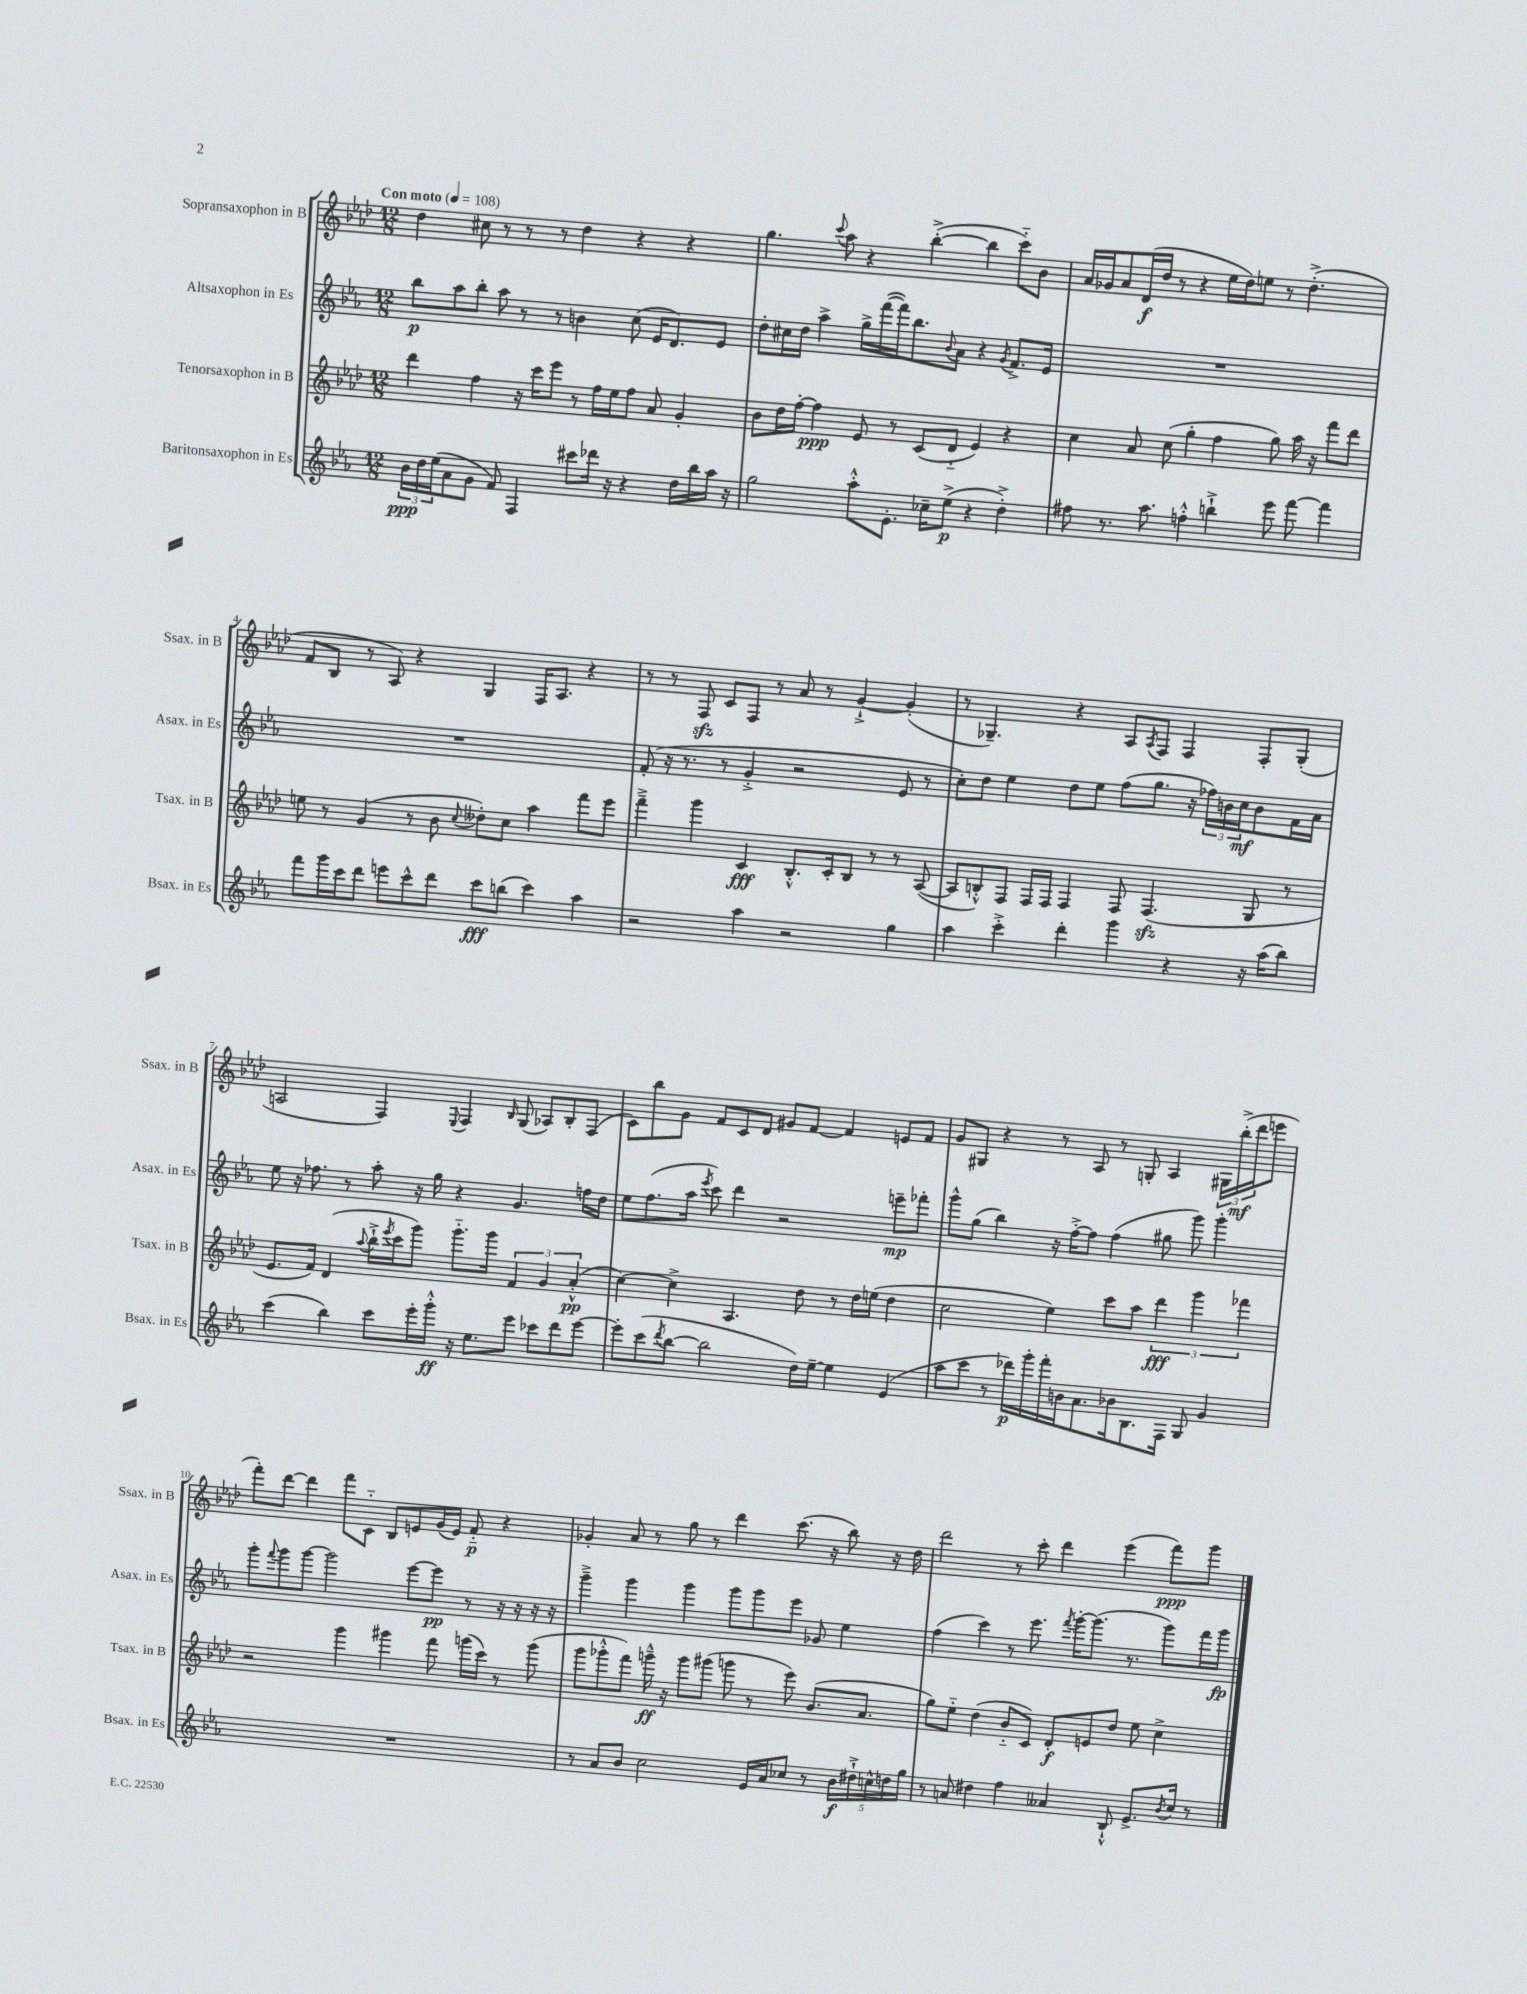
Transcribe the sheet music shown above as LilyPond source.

<<
\new StaffGroup <<
\new Staff = "s0" \with { instrumentName = "Sopransaxophon in B" shortInstrumentName = "Ssax. in B" } {
    \clef treble \key aes \major \numericTimeSignature \time 12/8 \tempo "Con moto" 4 = 108
    des''4 cis''8 r8 r8 r8 des''4 r4 r4 |
    g''4. \appoggiatura { c'''8 } aes''8 r4 bes''4~-.->( bes''4 c'''8-_) bes'8 |
    aes'16 ges'16 aes'8 des'16\f( des''16 r8 r4 ees''16 des''16) e''8 r8 des''4.-.->( |
    f'8 bes8 r8 aes8) r4 g4 f16 aes8. r4 |
    r8 r8 f8\sfz c'8 f8 r8 aes'8 r8 g'4~-!-> g'4-.( |
    r8 ges4.--) r4 aes8 \acciaccatura { aes8 } f8 f4 f8-. ges8-.( |
    a2 f4) \appoggiatura { ees8 } f4 \grace { bes16 } g8( aes8) bes8-. f8( |
    c'8) bes''8 g'8 f'8 c'8 des'8 gis'8 f'8~ f'4 e'8 f'8 |
    g'8 gis8 r4 r8 aes8 r8 g8-. aes4 \tuplet 3/2 { gis16 bes''16-.->\mf( des'''16 } e'''8 |
    f'''8-.) des'''8~ des'''4 f'''8 c'8-_ bes8 e'8 g'16( e'16) f'8-_\p r4 |
    ges'4-. aes'8 r8 g''8 r8 des'''4 c'''8.( r16 bes''8) r16 des''16 |
    des'''2 r8 c'''8-. des'''4 ees'''4( f'''8\ppp) g'''8 \bar "|." |
}
\new Staff = "s1" \with { instrumentName = "Altsaxophon in Es" shortInstrumentName = "Asax. in Es" } {
    \clef treble \key ees \major \numericTimeSignature \time 12/8
    bes''8\p aes''8 bes''8-. aes''8 r8 r8 b'4 c''8( ees'16 d'8.) ees'8 |
    d''8-. cis''16 d''16 aes''4-> g''16-> f'''16~( f'''16) bes''8. \appoggiatura { bes'8 } aes'8 r4 \acciaccatura { g'8 } f'8.-> ees'16 |
    R1. |
    R1. |
    f'8-.( r16 r8. r8 g'4-.-> r2 ees'8 r8 |
    c''8-.) d''8 ees''4 d''8 ees''8 f''8( g''8. r16 \tuplet 3/2 { fes''16) b'16 c''16\mf } b'8 f'16 aes'16 |
    ees''8 r16 fes''8. r8 aes''8-. r16 g''16 r4 g'4. f''16 d''16 |
    ees''8 f''8.( aes''16 \acciaccatura { ees'''8 } c'''8) d'''4 r2 e'''8--\mp fes'''8-. |
    g'''8-^ g''8( bes''4) r16 f''16~-.-> f''8 f''4( gis''8 g'''8) g'''4-. |
    g'''8-. \appoggiatura { f'''8 } g'''8 g'''8~ g'''2 ees'''8~ ees'''8\pp r8 r16 r16 r16 r16 |
    g'''4---> g'''4 g'''4 g'''8 g'''8 ees'''8 ges'8 ees''4 |
    f''4( c'''4) r8 ees'''8. \acciaccatura { f'''8 } g'''16~-. g'''8.( r8. g'''8) f'''16 g'''16\fp \bar "|." |
}
\new Staff = "s2" \with { instrumentName = "Tenorsaxophon in B" shortInstrumentName = "Tsax. in B" } {
    \clef treble \key aes \major \numericTimeSignature \time 12/8
    des'''4 f''4 r16 c'''16 ees'''8 r8 f''16 ees''16 f''8 aes'8 g'4-. |
    bes'8 des''16 f''16~-. f''4\ppp ees'8 r8 c'8( des'8-_ ees'4) r4 |
    c''4 aes'8 c''8( g''4-. f''4 g''8) aes''16 r16 f'''8 des'''8 |
    e''8 r8 g'4( r8 bes'8 \appoggiatura { c''8 } deses''8-.) c''8 aes''4 f'''8 ees'''8 |
    f'''4---> g'''4 c'4\fff bes8.-.-^ c'16-. bes8 r8 r8 aes8~( |
    aes8 b8-.-^) f8 f16 f16 f4 f8 f4.\sfz( g8 r8 |
    ees'8. f'16) des'4( \appoggiatura { aes''8 } bes''16-!-> \acciaccatura { ees'''8 } c'''16 g'''8) g'''8.-_ g'''16 \tuplet 3/2 { f'4 g'4 aes'4-.-^\pp( } |
    c''4~) c''4-> aes4. des''8 r8 des''16 e''16( des''4 |
    c''2 ees''4) c'''8 aes''8 \tuplet 3/2 { des'''4\fff g'''4 fes'''4 } |
    r2 g'''4 gis'''4 f'''8 g'''16( c'''16) r8 g'''8( |
    g'''8 ges'''8-.-^ f'''8) g'''16---^\ff r16 g'''8 gis'''8( g'''8 r8 ees'''8) bes'8.( aes'8. |
    g''8) ees''8-_ des''4( bes'8-_ c'8) des'8-.\f e'8 des''8 ees''8 c''4-> \bar "|." |
}
\new Staff = "s3" \with { instrumentName = "Baritonsaxophon in Es" shortInstrumentName = "Bsax. in Es" } {
    \clef treble \key ees \major \numericTimeSignature \time 12/8
    \tuplet 3/2 { bes'16\ppp d''16 ees''16( } aes'8 g'8 f'8) f4 cis'''8 des'''16 r16 r4 d''16 bes''16 aes''16 r16 |
    g''2 aes''8-.-^ ees'8.-. ces''16-- ees''8->\p( r4 d''4-.->) |
    fis''8 r8. aes''8. f''4-.-^ b''4-!-> ees'''8 f'''8~ f'''4 |
    f'''8 g'''16 c'''16 d'''8 e'''8 c'''8-^ d'''8 c'''8\fff b''8( c'''4) aes''4 |
    r2 aes''4 r2 g''4 |
    aes''4 c'''4-.-> d'''4-. g'''4 r4 r16 aes''16( bes''8) |
    c'''4( bes''4) c'''8 ees'''16-. g'''16-.-^\ff r16 ees''8. ees'''8 ces'''8 d'''8 ees'''8~ |
    ees'''8-. c'''8( \acciaccatura { d'''8 } bes''8~ bes''2 d''16) ees''16~-- ees''4 ees'4( |
    aes''8 c'''8 r8 des'''16\p) g'''16-. f'''16-. b'16 aes'8. bes'16 bes8. f16 g8 g'4 |
    R1. |
    r8 aes'8 bes'8 c''2 ees'16 aes'16 ces''8 r8 \tuplet 5/4 { bes'16\f dis''16-!-> c''16-^ d''16 g''16 } |
    r8 a'8 dis''4 f''4 aeses'4 bes8-!-^ ees'8.-> \acciaccatura { bes'8 } c''16 r8 \bar "|." |
}
>>
>>
